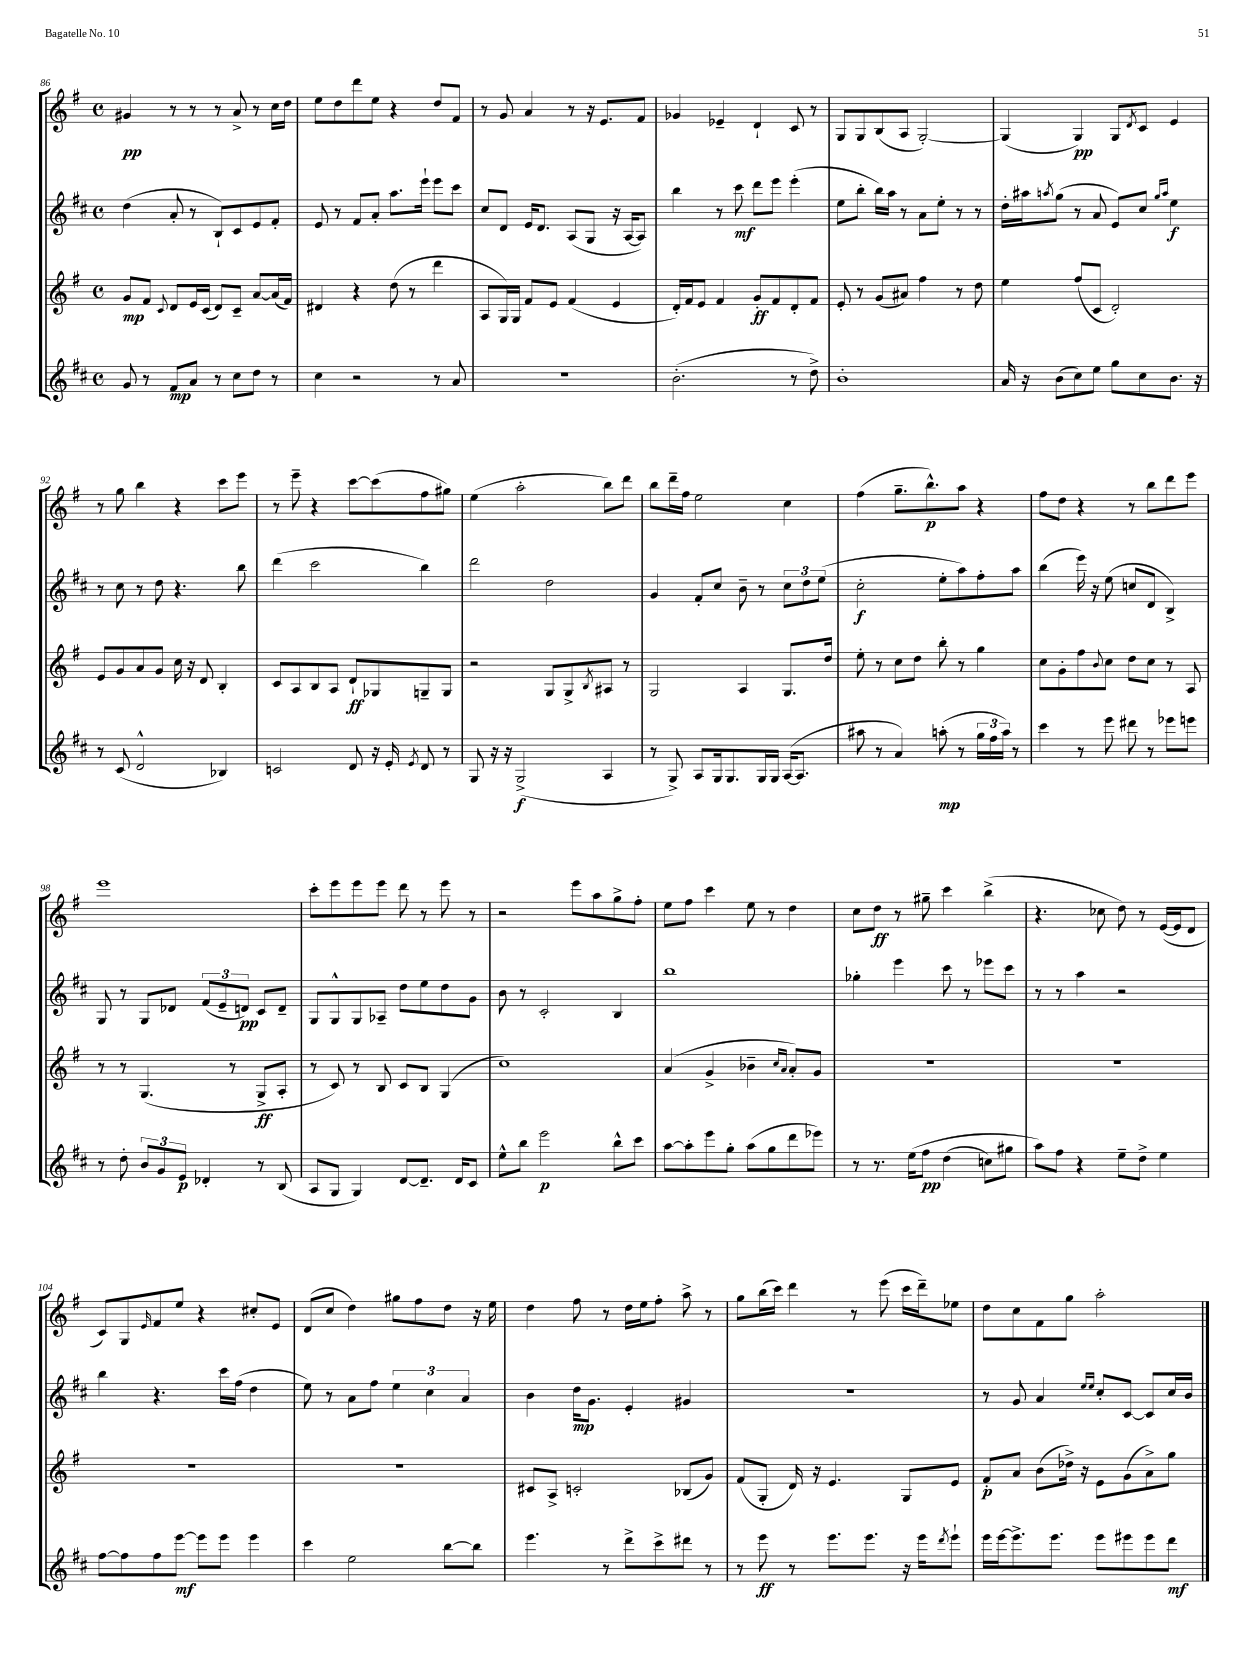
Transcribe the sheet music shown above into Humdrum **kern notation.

**kern	**dynam	**kern	**dynam	**kern	**dynam	**kern	**dynam
*part4	*part4	*part3	*part3	*part2	*part2	*part1	*part1
*staff4	*staff4	*staff3	*staff3	*staff2	*staff2	*staff1	*staff1
*clefG2	*	*clefG2	*	*clefG2	*	*clefG2	*
*k[f#c#]	*	*k[f#]	*	*k[f#c#]	*	*k[f#]	*
*M4/4	*	*M4/4	*	*M4/4	*	*M4/4	*
*met(c)	*	*met(c)	*	*met(c)	*	*met(c)	*
=86	=86	=86	=86	=86	=86	=86	=86
8g/	.	8g/L	mp	(4dd\	.	4g#X/	pp
8r	.	8f#/J	.	.	.	.	.
.	.	8qqc/	.	.	.	.	.
8f#/L	mp	8d/L	.	8a'/	.	8r	.
8a/J	.	16e/L	.	8r	.	8r	.
.	.	(16c/JJ	.	.	.	.	.
8r	.	8d/L)	.	8B`/L)	.	8r	.
8cc#\L	.	8c~/J	.	8c#/	.	8a^/	.
8dd\J	.	[8a/L	.	8e/	.	8r	.
8r	.	(16a/L]	.	8f#'/J	.	16cc\LL	.
.	.	16f#/JJ)	.	.	.	16dd\JJ	.
=87	=87	=87	=87	=87	=87	=87	=87
4cc#\	.	4d#X/	.	8e/	.	8ee\L	.
.	.	.	.	8r	.	8dd\	.
2r	.	4r	.	8f#/L	.	8ddd\	.
.	.	.	.	8a'/J	.	8ee\J	.
.	.	(8dd\	.	8.aa\L	.	4r	.
.	.	8r	.	.	.	.	.
.	.	.	.	16eee`\Jk	.	.	.
8r	.	4ddd\	.	8eee\L	.	8dd/L	.
8a/	.	.	.	8ccc#\J	.	8f#/J	.
=88	=88	=88	=88	=88	=88	=88	=88
1r	.	8A/L	.	8cc#/L	.	8r	.
.	.	16G/L)	.	8d/J	.	8g/	.
.	.	16G/JJ	.	.	.	.	.
.	.	8f#/L	.	16e/KL	.	4a/	.
.	.	.	.	8.d/J	.	.	.
.	.	8e/J	.	.	.	.	.
.	.	(4f#/	.	(8A/L	.	8r	.
.	.	.	.	8G/J	.	16r	.
.	.	.	.	.	.	8.e/L	.
.	.	4e/	.	16r	.	.	.
.	.	.	.	[16A/KL	.	.	.
.	.	.	.	8A/J])	.	8f#/J	.
=89	=89	=89	=89	=89	=89	=89	=89
(2.b'\	.	16d'/LL)	.	4bb\	.	4g-X/	.
.	.	16f#/J	.	.	.	.	.
.	.	8e/J	.	.	.	.	.
.	.	4f#/	.	8r	.	4e-X~/	.
.	.	.	.	8ccc#\	mf	.	.
.	.	8g'/L	ff	8ddd\L	.	4d`/	.
.	.	8f#/	.	8eee\J	.	.	.
8r	.	8d'/	.	(4eee'\	.	8c/	.
8dd^\)	.	8f#/J	.	.	.	8r	.
=90	=90	=90	=90	=90	=90	=90	=90
1b'	.	8e'/	.	8ee\L	.	8G/L	.
.	.	8r	.	8bb'\J	.	8G/	.
.	.	(8g/L	.	16bb\LL)	.	(8B/	.
.	.	.	.	16aa\JJ	.	.	.
.	.	8a#X/J)	.	8r	.	8A/J	.
.	.	4ff#\	.	8a\L	.	[2G'/)	.
.	.	.	.	8ee'\J	.	.	.
.	.	8r	.	8r	.	.	.
.	.	8dd\	.	8r	.	.	.
=91	=91	=91	=91	=91	=91	=91	=91
16a/	.	4ee\	.	16dd'\LL	.	(4G/]	.
16r	.	.	.	16aa#X\J	.	.	.
.	.	.	.	8qaan/	.	.	.
(8b\L	.	.	.	(8gg\J	.	.	.
8cc#\)	.	(8ff#/L	.	8r	.	4G/)	pp
8ee\J	.	8c/J	.	8a/	.	.	.
8gg\L	.	2d'/)	.	8e/L)	.	8G/L	.
.	.	.	.	.	.	8qd/	.
8cc#\	.	.	.	8cc#/J	.	8c/J	.
.	.	.	.	16qqgg/LL	.	.	.
.	.	.	.	16qqaa/JJ	.	.	.
8.b\J	.	.	.	4ee\	f	4e/	.
16r	.	.	.	.	.	.	.
!!LO:LB:g=z
=92	=92	=92	=92	=92	=92	=92	=92
8r	.	8e/L	.	8r	.	8r	.
(8c#/	.	8g/	.	8cc#\	.	8gg\	.
2d^^/	.	8a/	.	8r	.	4bb\	.
.	.	8g/J	.	8dd\	.	.	.
.	.	16cc\	.	4.r	.	4r	.
.	.	16r	.	.	.	.	.
.	.	8d/	.	.	.	.	.
4B-X/)	.	4B'/	.	.	.	8ccc\L	.
.	.	.	.	8bb\	.	8eee\J	.
=93	=93	=93	=93	=93	=93	=93	=93
2cn/	.	8c/L	.	(4ddd\	.	8r	.
.	.	8A/	.	.	.	8eee~\	.
.	.	8B/	.	2ccc#\	.	4r	.
.	.	8A/J	.	.	.	.	.
8d/	.	8d`/L	ff	.	.	[8ccc\L	.
16r	.	8G-X/	.	.	.	(8ccc\]	.
16e'/	.	.	.	.	.	.	.
8qe/	.	.	.	.	.	.	.
8d/	.	8Gn~/	.	4bb\)	.	8ff#\	.
8r	.	8G/J	.	.	.	8gg#X\J)	.
=94	=94	=94	=94	=94	=94	=94	=94
8G/	.	2r	.	2ddd\	.	(4ee\	.
16r	.	.	.	.	.	.	.
16r	.	.	.	.	.	.	.
(2G^/	f	.	.	.	.	2aa'\	.
.	.	8G/L	.	2dd\	.	.	.
.	.	8G^/	.	.	.	.	.
.	.	8qB/	.	.	.	.	.
4A/	.	8A#X/J	.	.	.	8bb\L)	.
.	.	8r	.	.	.	8ddd\J	.
=95	=95	=95	=95	=95	=95	=95	=95
8r	.	2G/	.	4g/	.	8bb\L	.
8G^/)	.	.	.	.	.	16ddd~\L	.
.	.	.	.	.	.	16ff#\JJ	.
8A/L	.	.	.	8f#'/L	.	2ee\	.
16G/k	.	.	.	8cc#/J	.	.	.
8.G/	.	.	.	.	.	.	.
.	.	4A/	.	8b~\	.	.	.
16G/L	.	.	.	8r	.	.	.
16G/JJ	.	.	.	.	.	.	.
([16A/KL	.	8.G/L	.	12cc#\L	.	4cc\	.
8.A/J]	.	.	.	.	.	.	.
.	.	.	.	12dd\	.	.	.
.	.	.	.	(12ee\J	.	.	.
.	.	16dd/Jk	.	.	.	.	.
=96	=96	=96	=96	=96	=96	=96	=96
8aa#X\	.	8ee'\	.	2cc#'\	f	(4ff#\	.
8r	.	8r	.	.	.	.	.
4a/)	.	8cc\L	.	.	.	8.gg~\L	.
.	.	8dd\J	.	.	.	.	.
.	.	.	.	.	.	8.bb^^\)	p
(8aan'\	mp	8bb'\	.	8ee'\L	.	.	.
8r	.	8r	.	8aa\)	.	8aa\J	.
24gg\LL	.	4gg\	.	8ff#'\	.	4r	.
24ff#\	.	.	.	.	.	.	.
24aa\JJ)	.	.	.	.	.	.	.
8r	.	.	.	8aa\J	.	.	.
=97	=97	=97	=97	=97	=97	=97	=97
4ccc#\	.	8cc\L	.	(4bb\	.	8ff#\L	.
.	.	8g'\	.	.	.	8dd\J	.
8r	.	8ff#\	.	16eee\)	.	4r	.
.	.	.	.	16r	.	.	.
.	.	8qqb/	.	.	.	.	.
8eee\	.	8cc\J	.	(8ee\	.	.	.
8ddd#X\	.	8dd\L	.	8ccn/L	.	8r	.
8r	.	8cc\J	.	8d/J	.	8bb\L	.
8eee-X\L	.	8r	.	4B^/)	.	8ddd\	.
8eeen\J	.	8A/	.	.	.	8eee\J	.
!!LO:LB:g=z
=98	=98	=98	=98	=98	=98	=98	=98
8r	.	8r	.	8G/	.	1eee	.
8dd'\	.	8r	.	8r	.	.	.
12b/L	.	(4.G/	.	8G/L	.	.	.
12g/	.	.	.	.	.	.	.
.	.	.	.	8d-X/J	.	.	.
12e/J	p	.	.	.	.	.	.
4d-X'/	.	.	.	(12f#/L	.	.	.
.	.	.	.	12e~/	.	.	.
.	.	8r	.	.	.	.	.
.	.	.	.	12dn/J)	pp	.	.
8r	.	8G^/L	ff	8c#/L	.	.	.
(8B/	.	8A'/J	.	8d~/J	.	.	.
=99	=99	=99	=99	=99	=99	=99	=99
8A/L	.	8r	.	8G/L	.	8ccc'\L	.
8G/J	.	8c/)	.	8G^^/	.	8eee\	.
4G/)	.	8r	.	8G/	.	8eee\	.
.	.	8B/	.	8A-X~/J	.	8eee\J	.
[8d/L	.	8c/L	.	8dd\L	.	8ddd\	.
8.d~/J]	.	8B/J	.	8ee\	.	8r	.
.	.	(4G/	.	8dd\	.	8eee\	.
16d/KL	.	.	.	.	.	.	.
8c#/J	.	.	.	8g\J	.	8r	.
=100	=100	=100	=100	=100	=100	=100	=100
8ee^^\L	.	1cc)	.	8b\	.	2r	.
8bb\J	.	.	.	8r	.	.	.
2eee\	p	.	.	2c#'/	.	.	.
.	.	.	.	.	.	8eee\L	.
.	.	.	.	.	.	8aa\	.
8bb^^\L	.	.	.	4B/	.	8gg^\	.
8ccc#\J	.	.	.	.	.	8ff#'\J	.
=101	=101	=101	=101	=101	=101	=101	=101
[8aa\L	.	(4a/	.	1bb	.	8ee\L	.
8aa'\]	.	.	.	.	.	8ff#\J	.
8eee\	.	4g^/	.	.	.	4ccc\	.
8gg'\J	.	.	.	.	.	.	.
(8aa\L	.	4b-X~\	.	.	.	8ee\	.
8gg\	.	.	.	.	.	8r	.
.	.	16qqcc/LL	.	.	.	.	.
.	.	16qqa/JJ	.	.	.	.	.
8ddd\	.	8a'/L)	.	.	.	4dd\	.
8eee-X\J)	.	8g/J	.	.	.	.	.
=102	=102	=102	=102	=102	=102	=102	=102
8r	.	1r	.	4gg-X'\	.	8cc\L	.
8.r	.	.	.	.	.	8dd\J	ff
.	.	.	.	4eee\	.	8r	.
(16ee\KL	.	.	.	.	.	.	.
8ff#\J	pp	.	.	.	.	8gg#X~\	.
(4dd\	.	.	.	8ccc#\	.	4ccc\	.
.	.	.	.	8r	.	.	.
8ccn\L)	.	.	.	8eee-X\L	.	(4bb^\	.
8gg#X\J	.	.	.	8ccc#\J	.	.	.
=103	=103	=103	=103	=103	=103	=103	=103
8aa\L)	.	1r	.	8r	.	4.r	.
8ff#\J	.	.	.	8r	.	.	.
4r	.	.	.	4aa\	.	.	.
.	.	.	.	.	.	8cc-X\	.
8ee~\L	.	.	.	2r	.	8dd\)	.
8dd^\J	.	.	.	.	.	8r	.
4ee\	.	.	.	.	.	([16e/LL	.
.	.	.	.	.	.	16e/J]	.
.	.	.	.	.	.	8d/J	.
!!LO:LB:g=z
=104	=104	=104	=104	=104	=104	=104	=104
[8ff#\L	.	1r	.	4bb\	.	8c/L)	.
8ff#\]	.	.	.	.	.	8G/	.
.	.	.	.	.	.	16qqe/	.
8ff#\	.	.	.	4.r	.	8f#/	.
[8eee\J	mf	.	.	.	.	8ee/J	.
8eee\L]	.	.	.	.	.	4r	.
8eee\J	.	.	.	16ccc#\LL	.	.	.
.	.	.	.	(16ff#\JJ	.	.	.
4eee\	.	.	.	4dd\	.	8cc#X'/L	.
.	.	.	.	.	.	8e/J	.
=105	=105	=105	=105	=105	=105	=105	=105
4ccc#\	.	1r	.	8ee\)	.	(8d/L	.
.	.	.	.	8r	.	8cc/J	.
2ee\	.	.	.	8a\L	.	4dd\)	.
.	.	.	.	8ff#\J	.	.	.
.	.	.	.	6ee\	.	8gg#X\L	.
.	.	.	.	.	.	8ff#\	.
.	.	.	.	6cc#\	.	.	.
[8bb\L	.	.	.	.	.	8dd\J	.
.	.	.	.	6a/	.	.	.
8bb\J]	.	.	.	.	.	16r	.
.	.	.	.	.	.	16ee\	.
=106	=106	=106	=106	=106	=106	=106	=106
4.eee\	.	8c#X/L	.	4b\	.	4dd\	.
.	.	8A^/J	.	.	.	.	.
.	.	2cn'/	.	16dd\KL	mp	8ff#\	.
.	.	.	.	8.g\J	.	.	.
8r	.	.	.	.	.	8r	.
8ddd^\L	.	.	.	4e'/	.	16dd\LL	.
.	.	.	.	.	.	16ee\J	.
8ccc#^\	.	.	.	.	.	8ff#'\J	.
8ddd#X\J	.	(8B-X/L	.	4g#X/	.	8aa^\	.
8r	.	8g/J)	.	.	.	8r	.
=107	=107	=107	=107	=107	=107	=107	=107
8r	.	(8f#/L	.	1r	.	8gg\L	.
8eee\	ff	8G'/J	.	.	.	(16bb\L	.
.	.	.	.	.	.	16ccc\JJ)	.
8r	.	16d/)	.	.	.	4ddd\	.
.	.	16r	.	.	.	.	.
8.eee\L	.	4.e/	.	.	.	.	.
.	.	.	.	.	.	8r	.
8.eee\J	.	.	.	.	.	.	.
.	.	.	.	.	.	(8eee\	.
16r	.	8G/L	.	.	.	16ccc\LL	.
16eee\KL	.	.	.	.	.	16ddd~\J)	.
8qddd/	.	.	.	.	.	.	.
8eee`\J	.	8e/J	.	.	.	8ee-X\J	.
=108	=108	=108	=108	=108	=108	=108	=108
16eee\LL	.	8f#'/L	p	8r	.	8dd\L	.
[16eee\J	.	.	.	.	.	.	.
8.eee^\]	.	8a/J	.	8g/	.	8cc\	.
.	.	(8b\L	.	4a/	.	8f#\	.
8.eee\J	.	.	.	.	.	.	.
.	.	16dd-X^\Jk)	.	.	.	8gg\J	.
.	.	16r	.	.	.	.	.
.	.	.	.	16qqee/LL	.	.	.
.	.	.	.	16qqee/JJ	.	.	.
8eee\L	.	8e\L	.	8cc#'/L	.	2aa'\	.
8eee#X\	.	(8g\	.	[8c#/J	.	.	.
8eee#\	.	8a^\)	.	8c#/L]	.	.	.
8ddd\J	mf	8gg\J	.	16cc#/L	.	.	.
.	.	.	.	16b/JJ	.	.	.
==	==	==	==	==	==	==	==
*-	*-	*-	*-	*-	*-	*-	*-
